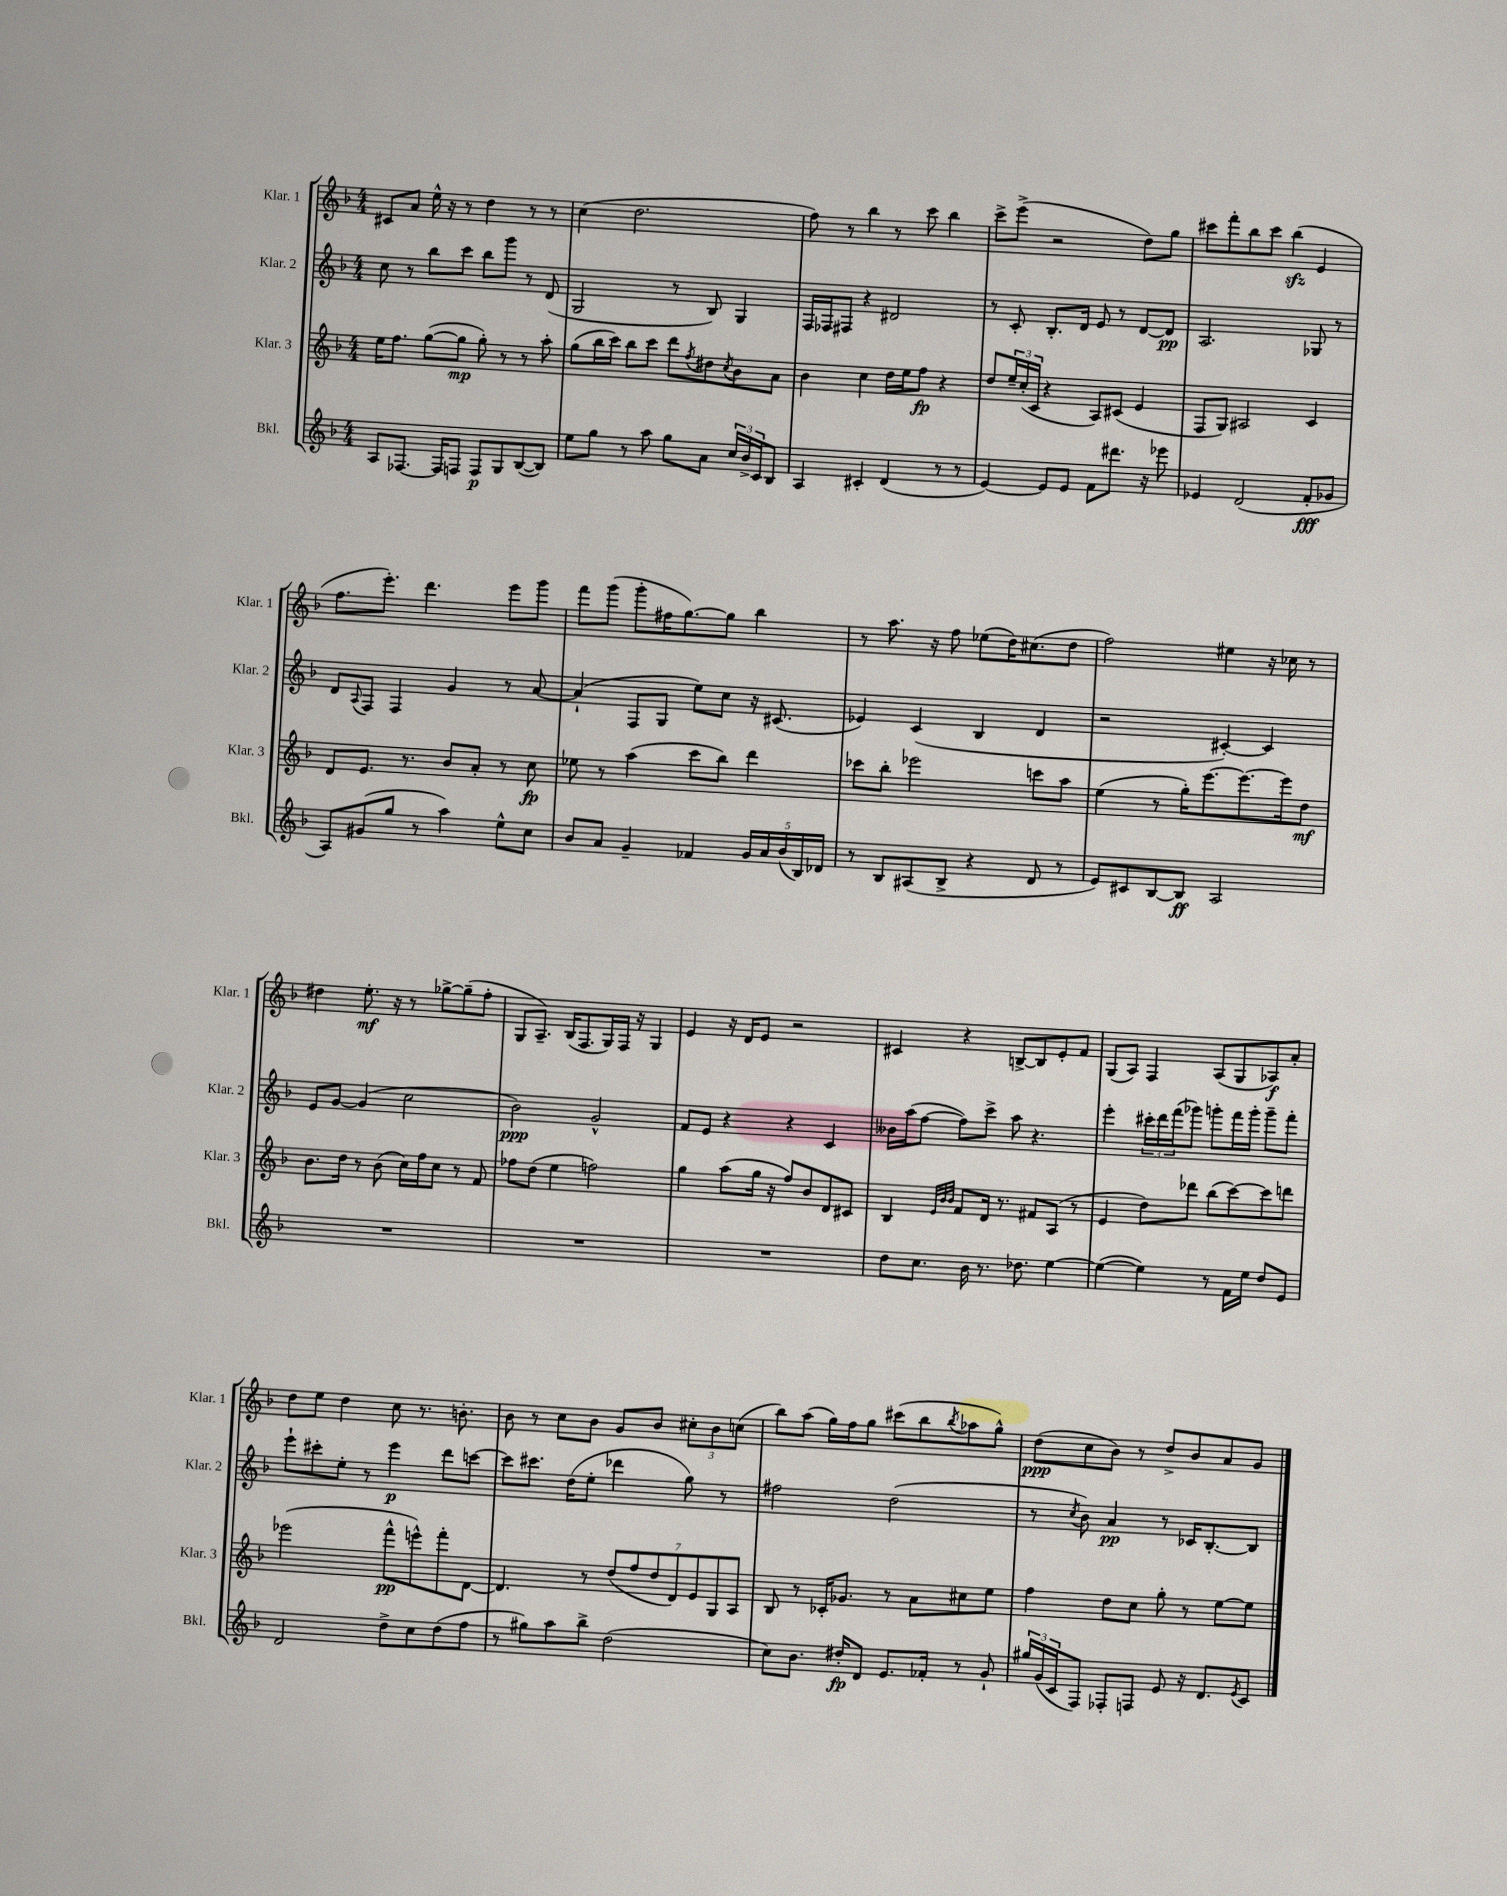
<<
\new StaffGroup <<
\new Staff = "s0" \with { instrumentName = "Klar. 1" shortInstrumentName = "Klar. 1" } {
    \clef treble \key f \major \numericTimeSignature \time 4/4
    cis'8 a'8 e''16-^ r16 r8 d''4 r8 r8 |
    c''4( d''2. |
    f''8) r8 bes''4 r8 c'''8 bes''4 |
    c'''8-> e'''8->( r2 d''8) g''8 |
    cis'''8 f'''8-. bes''8 cis'''8 bes''4\sfz( e'4 |
    f''8. e'''8.-.) d'''4. e'''8 g'''8 |
    f'''8 g'''8( g'''8-. fis''16 g''8.~) g''8 bes''4 |
    r8 a''8. r16 f''8 ees''8( d''16) cis''8.( d''8 |
    f''2) eis''4 r16 ces''16 r8 |
    dis''4 e''8.-.\mf r16 r8 ges''8~-> ges''8--( f''8-. |
    g8 a8.--) bes16( f8. g16) f16 r16 g4 |
    e'4 r16 d'16 e'8 r2 |
    cis'4 r4 b8~-> b8 e'8-. f'8 |
    g8( a8) f4 a8( g8 aes8\f) a'8-. |
    d''8 e''8 d''4 c''8 r8. b'8.-. |
    bes'8 r8 c''8 bes'8 g'8 bes'8 \tuplet 3/2 { cis''8-. bes'8 c''8( } |
    bes''8) a''8( g''16) f''16 g''8 cis'''8( bes''8 \acciaccatura { bes''8 } aes''8 g''8-^) |
    d''8\ppp( c''8 bes'8) r8 d''8-> bes'8 a'8 g'8 \bar "|." |
}
\new Staff = "s1" \with { instrumentName = "Klar. 2" shortInstrumentName = "Klar. 2" } {
    \clef treble \key f \major \numericTimeSignature \time 4/4
    c''8 r8 bes''8 c'''8 bes''8 g'''8 r8 d'8( |
    g2 r8 bes8) g4 |
    f16 fes16 fis8 r4 dis'2 |
    r8 c'8-. bes8.-. d'16 e'8 r8 d'8~ d'8\pp |
    a2. ges8 r8 |
    d'8 \appoggiatura { a8 } f8 f4 g'4 r8 a'8~ |
    a'4-!( f8 g8 e''8) c''8 r16 cis'8.( |
    ees'4) c'4( bes4 d'4 |
    r2 cis'4~-.) cis'4 |
    e'8 g'8~ g'4( c''2 |
    bes'2\ppp) g'2-^ |
    f'8 e'8 r4 r4 c'4 |
    beses'16 a''16( f''8~ f''8) c'''8-> a''8 r4. |
    e'''4-. \tuplet 3/2 { cis'''16-. d'''16 f'''16( } ges'''8) g'''8-. f'''16 g'''16-. g'''8-- f'''8-. |
    e'''8-! cis'''8-. e''8-. r8 e'''4\p d'''8 c'''8~ |
    c'''8 cis'''8. d''16( e''8-. des'''4 g''8) r8 |
    fis''2 d''2( |
    r8 \acciaccatura { c''8 } bes'8) a'4\pp r8 ces'16 bes8.~-. bes8 \bar "|." |
}
\new Staff = "s2" \with { instrumentName = "Klar. 3" shortInstrumentName = "Klar. 3" } {
    \clef treble \key f \major \numericTimeSignature \time 4/4
    e''16 f''8. g''8~( g''8\mp g''8-.) r8 r8 a''8-. |
    g''8( bes''16 c'''16) bes''8 c'''8 d'''8 \acciaccatura { f''8 } dis''8 \acciaccatura { c''8 } bes'8 a'8 |
    bes'4 c''4 d''16 e''16 f''8\fp r4 |
    d''8 \tuplet 3/2 { e''16-- c''16-.( c'16 } r4 a8) cis'8( e'4 |
    f8 g8) ais2 c'4 |
    d'8 e'8. r8. bes'8 a'8-. r8 c''8\fp |
    ees''8 r8 a''4( c'''8 bes''8) d'''4 |
    ces'''8 bes''8-. ees'''2 c'''8 a''8 |
    e''4( r8 g''16-.) e'''8.~ e'''8.~ e'''16 d''8\mf |
    bes'8. d''16 r8 bes'8( c''16) f''16 c''8 r8 f'8 |
    fes''8 d''8( e''4 f''2) |
    g''4 a''8( g''16 r16 f''8) bes'8 d'8 cis'8 |
    bes4 \grace { e'32 bes'32 bes'32 } f'8 d'16 r8. fis'8 a8( r8 |
    e'4 d''8) des'''8 bes''8( c'''8~) c'''8 d'''8 |
    ees'''2( f'''8-^\pp e'''8-^) f'''8-. d'8~ |
    d'4. r8 \tuplet 7/4 { d''8( f''8 d''8 d'8) e'8 g8 a8 } |
    bes8 r8 ces'16-. ges'8. r8 a'8 cis''8 e''8 |
    f''4 d''8 c''8 g''8-. r8 e''8~ e''8 \bar "|." |
}
\new Staff = "s3" \with { instrumentName = "Bkl." shortInstrumentName = "Bkl." } {
    \clef treble \key f \major \numericTimeSignature \time 4/4
    a8 fes8.~ fes16 f8 f8\p g8 bes8~( bes8) |
    e''8 g''8 r8 a''8 g''8 a'8 \tuplet 3/2 { c''16 bes'16-> c'16 } bes8 |
    a4 cis'4-. d'4( r8 r8 |
    e'4~) e'8 e'8 f'8 dis'''8. r16 ees'''8 |
    ees'4 d'2( f'8-.\fff ges'8 |
    a8) gis'8( g''8 r8 a''4) e''8-^ c''8 |
    bes'8 a'8 g'4-- fes'4 \tuplet 5/4 { g'16 a'16 bes'16( bes16) des'16 } |
    r8 bes8 ais8( bes8-> r4 d'8 r8 |
    e'8) cis'8 bes8~ bes8\ff a2 |
    R1 |
    R1 |
    R1 |
    d''8 c''8. bes'16 r8. des''8. e''4~ |
    e''4~( e''4) r8 f'16 e''16 d''8 e'8 |
    d'2 d''8-> c''8 d''8( f''8 |
    r8 gis''8) a''8 bes''8-> d''2( |
    c''8) bes'8. dis''16-.\fp d'8 e'8. fes'16-. r8 g'8-! |
    \tuplet 3/2 { gis''16 g'16( c'16 } f8) fes8-. f8 e'8 r16 d'8. \acciaccatura { e'8 } c'8 \bar "|." |
}
>>
>>
\layout { \context { \Score \remove "Bar_number_engraver" } }
